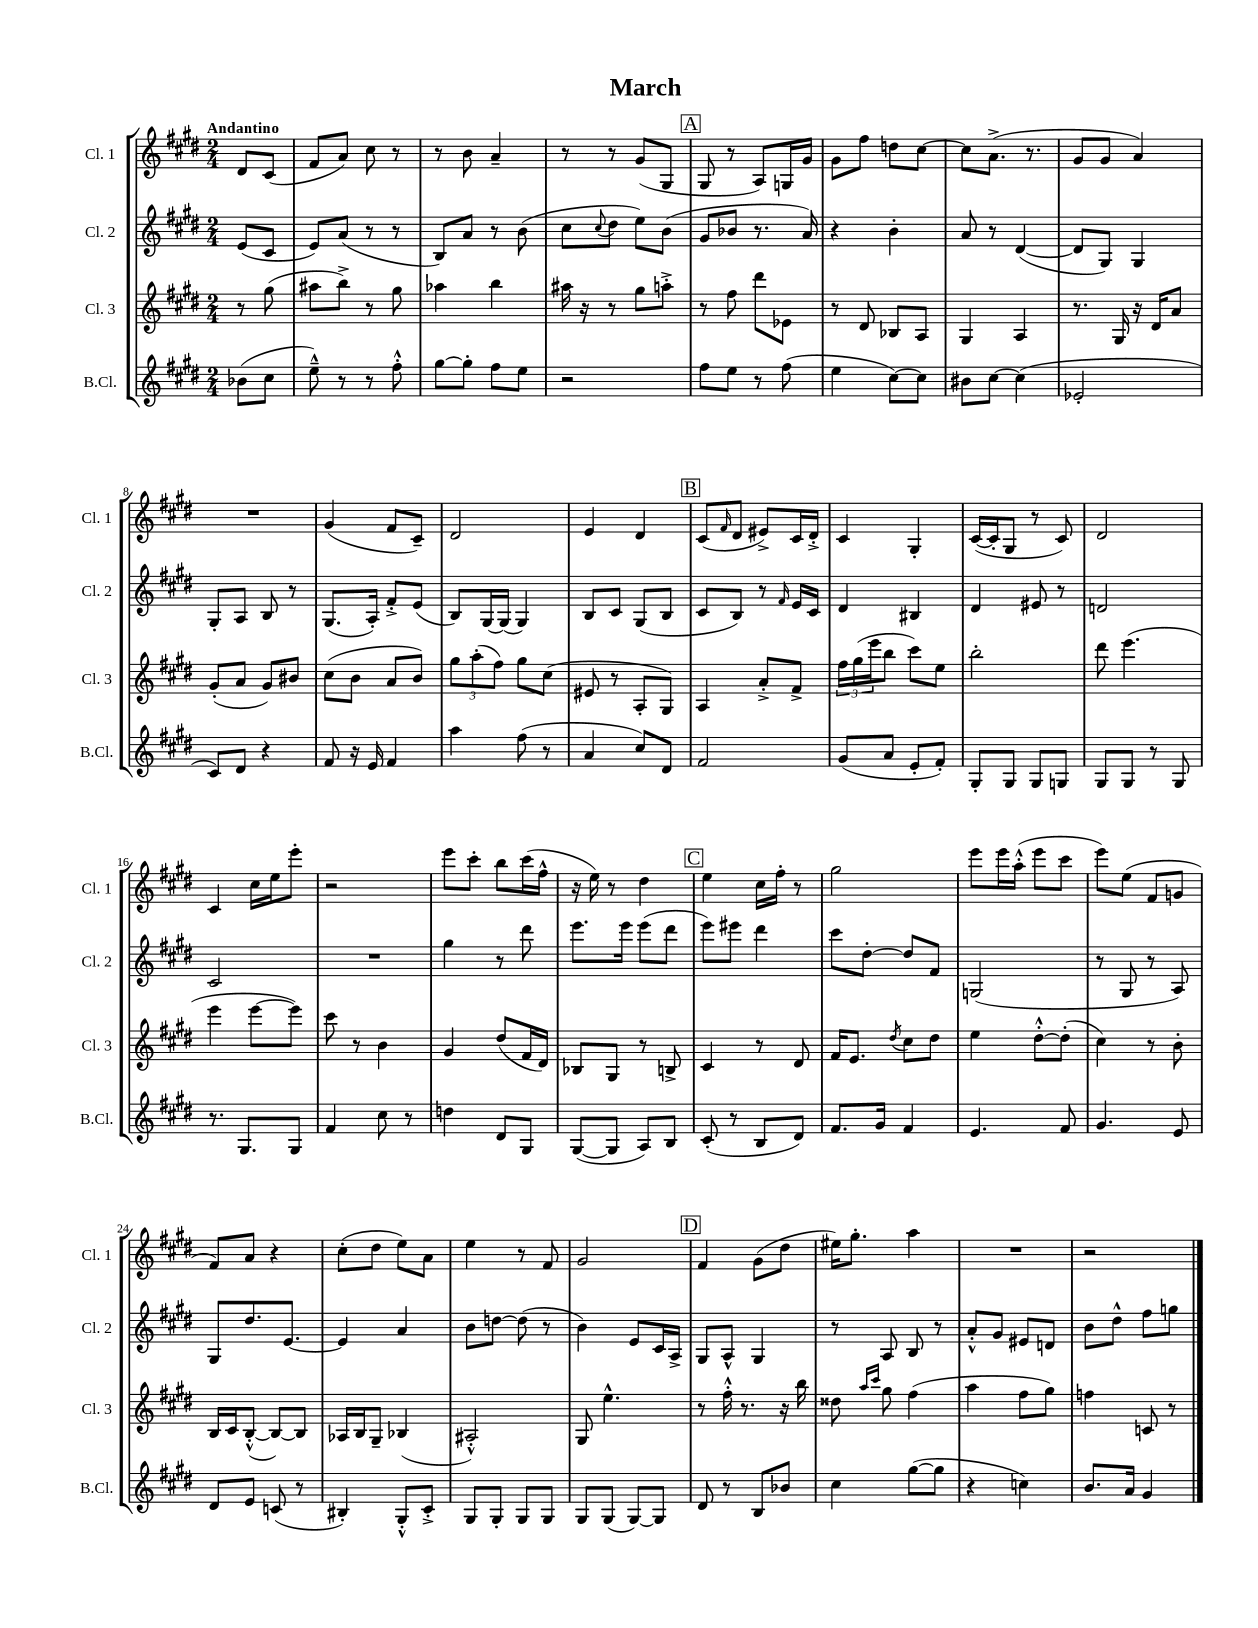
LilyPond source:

\header { title = "March" }
<<
\new StaffGroup <<
\new Staff = "s0" \with { instrumentName = "Cl. 1" shortInstrumentName = "Cl. 1" } {
    \clef treble \key e \major \numericTimeSignature \time 2/4 \partial 4 \tempo "Andantino"
    dis'8 cis'8( |
    fis'8 a'8) cis''8 r8 |
    r8 b'8 a'4-- |
    r8 r8 gis'8( gis8 |
    \mark \markup { \box "A" } gis8 r8 a8) g16 gis'16 |
    gis'8 fis''8 d''8 cis''8~ |
    cis''8 a'8.->( r8. |
    gis'8 gis'8 a'4) |
    R2 |
    gis'4( fis'8 cis'8--) |
    dis'2 |
    e'4 dis'4 |
    \mark \markup { \box "B" } cis'8( \grace { fis'16 } dis'8 eis'8->) cis'16 dis'16-.-> |
    cis'4 gis4-. |
    cis'16~( cis'16-. gis8 r8 cis'8) |
    dis'2 |
    cis'4 cis''16 e''16 e'''8-. |
    r2 |
    e'''8 cis'''8-. b''8 cis'''16( fis''16-^ |
    r16 e''16) r8 dis''4 |
    \mark \markup { \box "C" } e''4 cis''16 fis''16-. r8 |
    gis''2 |
    e'''8 e'''16 a''16-.-^( e'''8 cis'''8 |
    e'''8) e''8( fis'8 g'8 |
    fis'8) a'8 r4 |
    cis''8-.( dis''8 e''8) a'8 |
    e''4 r8 fis'8 |
    gis'2 |
    \mark \markup { \box "D" } fis'4 gis'8( dis''8 |
    eis''16) gis''8.-. a''4 |
    R2 |
    r2 \bar "|." |
}
\new Staff = "s1" \with { instrumentName = "Cl. 2" shortInstrumentName = "Cl. 2" } {
    \clef treble \key e \major \numericTimeSignature \time 2/4 \partial 4
    e'8( cis'8 |
    e'8) a'8( r8 r8 |
    b8) a'8 r8 b'8( |
    cis''8 \appoggiatura { cis''8 } dis''8 e''8) b'8( |
    \mark \markup { \box "A" } gis'8 bes'8 r8. a'16) |
    r4 b'4-. |
    a'8 r8 dis'4~( |
    dis'8 gis8) gis4 |
    gis8-. a8 b8 r8 |
    gis8.( a16-.) fis'8-.-> e'8( |
    b8) gis16~ gis16( gis4) |
    b8 cis'8 gis8( b8 |
    \mark \markup { \box "B" } cis'8 b8) r8 \grace { fis'16 } e'16 cis'16 |
    dis'4 bis4 |
    dis'4 eis'8 r8 |
    d'2 |
    cis'2 |
    R2 |
    gis''4 r8 dis'''8 |
    e'''8. e'''16 e'''8( dis'''8 |
    \mark \markup { \box "C" } e'''8) eis'''8 dis'''4 |
    cis'''8 dis''8~-. dis''8 fis'8 |
    g2( |
    r8 gis8 r8 a8) |
    gis8 dis''8. e'8.~ |
    e'4 a'4 |
    b'8 d''8~ d''8( r8 |
    b'4) e'8 cis'16 a16-> |
    \mark \markup { \box "D" } gis8 a8-^ gis4 |
    r8 a8 b8 r8 |
    a'8-.-^ gis'8 eis'8 d'8 |
    b'8 dis''8-^ fis''8 g''8 \bar "|." |
}
\new Staff = "s2" \with { instrumentName = "Cl. 3" shortInstrumentName = "Cl. 3" } {
    \clef treble \key e \major \numericTimeSignature \time 2/4 \partial 4
    r8 gis''8( |
    ais''8 b''8->) r8 gis''8 |
    aes''4 b''4 |
    ais''16 r16 r8 gis''8 a''8-.-> |
    \mark \markup { \box "A" } r8 fis''8 dis'''8 ees'8 |
    r8 dis'8 bes8 a8 |
    gis4 a4 |
    r8. gis16 r16 dis'16 a'8 |
    gis'8-.( a'8 gis'8) bis'8 |
    cis''8( b'8 a'8 b'8) |
    \tuplet 3/2 { gis''8 a''8-.( fis''8) } gis''8 cis''8( |
    eis'8 r8 a8-. gis8) |
    \mark \markup { \box "B" } a4 a'8-.-> fis'8-> |
    \tuplet 3/2 { fis''16 gis''16( e'''16 } b''8 cis'''8) e''8 |
    b''2-. |
    dis'''8 e'''4.( |
    e'''4 e'''8~ e'''8) |
    cis'''8 r8 b'4 |
    gis'4 dis''8( fis'16 dis'16) |
    bes8 gis8 r8 b8-> |
    \mark \markup { \box "C" } cis'4 r8 dis'8 |
    fis'16 e'8. \acciaccatura { dis''8 } cis''8 dis''8 |
    e''4 dis''8~-.-^ dis''8-.( |
    cis''4) r8 b'8-. |
    b16 cis'16 b8~-.-^( b8~) b8 |
    aes16 b16 gis8-- bes4( |
    ais2-.-^) |
    gis8 e''4.-^ |
    \mark \markup { \box "D" } r8 fis''16-.-^ r8. r16 b''16 |
    disis''8 \grace { a''16 cis'''16 } gis''8 fis''4( |
    a''4 fis''8 gis''8) |
    f''4 c'8 r8 \bar "|." |
}
\new Staff = "s3" \with { instrumentName = "B.Cl." shortInstrumentName = "B.Cl." } {
    \clef treble \key e \major \numericTimeSignature \time 2/4 \partial 4
    bes'8( cis''8 |
    e''8---^) r8 r8 fis''8-.-^ |
    gis''8~ gis''8-. fis''8 e''8 |
    r2 |
    \mark \markup { \box "A" } fis''8 e''8 r8 fis''8( |
    e''4 cis''8~) cis''8 |
    bis'8 cis''8~ cis''4( |
    ees'2-. |
    cis'8) dis'8 r4 |
    fis'8 r16 e'16 fis'4 |
    a''4 fis''8( r8 |
    a'4 cis''8) dis'8 |
    \mark \markup { \box "B" } fis'2 |
    gis'8( a'8 e'8-. fis'8-.) |
    gis8-. gis8 gis8 g8 |
    gis8 gis8 r8 gis8 |
    r8. gis8. gis8 |
    fis'4 cis''8 r8 |
    d''4 dis'8 gis8 |
    gis8~( gis8 a8) b8 |
    \mark \markup { \box "C" } cis'8-.( r8 b8 dis'8) |
    fis'8. gis'16 fis'4 |
    e'4. fis'8 |
    gis'4. e'8 |
    dis'8 e'8 c'8( r8 |
    bis4-.) gis8-.-^ cis'8-.-> |
    gis8 gis8-. gis8 gis8 |
    gis8 gis8( gis8~) gis8 |
    \mark \markup { \box "D" } dis'8 r8 b8 bes'8 |
    cis''4 gis''8~( gis''8 |
    r4 c''4) |
    b'8. a'16 gis'4 \bar "|." |
}
>>
>>
